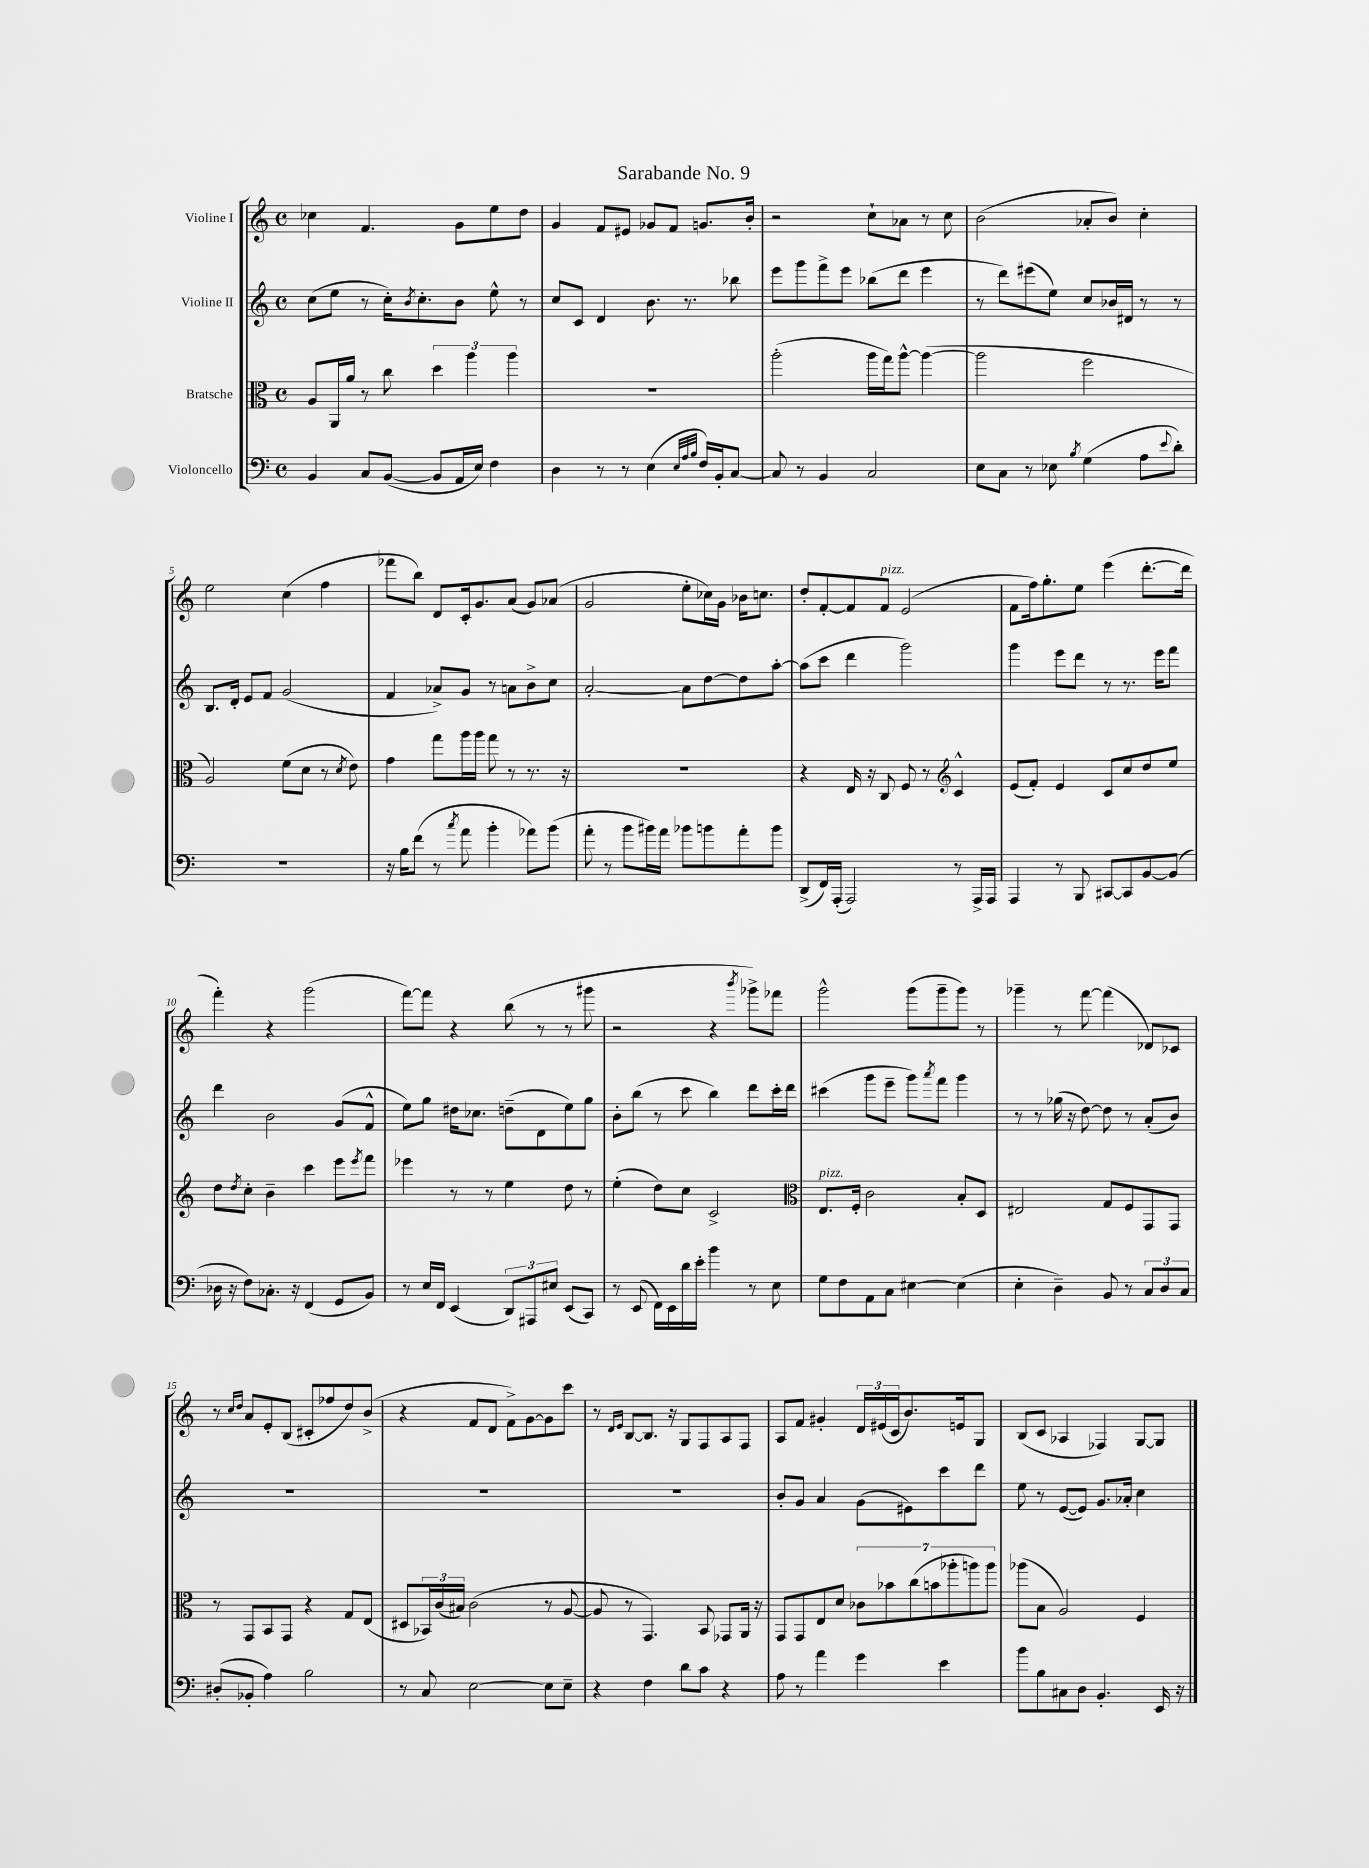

**kern	**kern	**kern	**kern
*staff4	*staff3	*staff2	*staff1
*clefF4	*clefC3	*clefG2	*clefG2
*k[]	*k[]	*k[]	*k[]
*M4/4	*M4/4	*M4/4	*M4/4
*met(c)	*met(c)	*met(c)	*met(c)
4BB/	8A/L	(8cc\L	4cc-\
.	16AA/L	8ee\J	.
.	16a/JJ	.	.
8C/L	8r	8r	4.f/
([8BB/J	8cc\	16cc'\LK)	.
.	.	8qb/	.
.	.	8.cc'\	.
8BB/]L	6dd\	.	.
16AA/L	.	8b\J	8g\L
.	6aa\	.	.
16E/JJ)	.	.	.
4F\	.	8ee^^\	8ee\
.	6aa\	.	.
.	.	8r	8dd\J
=	=	=	=
4D\	1r	8cc/L	4g/
.	.	8c/J	.
8r	.	4d/	8f/L
8r	.	.	8e#/J
(4E\	.	8.b\	8g-/L
.	.	.	8f/J
.	.	8.r	.
32qqE/LLL	.	.	.
32qqA/	.	.	.
32qqB/JJJ	.	.	.
16F/LL)	.	.	8.g/L
16BB'/J	.	.	.
[8C/J	.	8bb-\	.
.	.	.	16b'/Jk
=	=	=	=
8C/]	(2aa'\	8eee\L	2r
8r	.	8ggg\	.
4BB/	.	8fff^\	.
.	.	8eee\J	.
2C/	16aa\LL	(8bb-\L	8cc`\L
.	16gg\J)	.	.
.	[8aa^^\J	8ddd\J	8a-\J
.	(4aa\_	4eee\	8r
.	.	.	8cc\
=	=	=	=
8E\L	2aa\]	8r	(2b\
8C\J	.	8ddd\L)	.
8r	.	(8eee#\	.
8E-\	.	8ee\J)	.
8qB/	.	.	.
(4G\	2ff\	8cc/L	8a-'/L
.	.	16b-/L	8b/J)
.	.	16d#/JJ	.
8A\L	.	8r	4cc'\
8qqe/	.	.	.
8d'\J)	.	8r	.
=	=	=	=
1r	2A/)	8.B/L	2ee\
.	.	16d'/Jk	.
.	.	8e/L	.
.	.	8f/J	.
.	(8f\L	(2g/	(4cc\
.	8d\J	.	.
.	8r	.	4ff\
.	8qd/	.	.
.	8e\)	.	.
=	=	=	=
16r	4g\	4f/	8fff-\L
16B\LK	.	.	.
(8f\J	.	.	8bb\J)
8r	8gg\L	8a-^/L)	8d/L
8qcc/	.	.	.
8a\	16aa\L	8g/J	16c'/k
.	16aa\JJ	.	8.g/
4b'\	8gg\	8r	.
.	8r	8a\L	(8a/J
8a-\L)	8.r	8b^\	8g/L)
(8b\J	.	8cc\J	(8a-/J
.	16r	.	.
=	=	=	=
8a'\	1r	[2a'/	2g/
8r	.	.	.
8b\L	.	.	.
16b#\L)	.	.	.
16a\JJ	.	.	.
8b-\L	.	8a\]L	8ee'\L
8b\	.	[8dd\	16cc-\L)
.	.	.	16g\JJ
8a'\	.	8dd\]	16b-\LK
.	.	.	8.cc\J
8b\J	.	[8aa'\J	.
=	=	=	=
(8DD^/L	4r	(8aa\]L	8dd'/L
16FF/L)	.	8ccc\J	[8f'/
(16AAA'/JJ	.	.	.
2AAA/)	16E/	4ddd\	8f/]
.	16r	.	.
.	8C/	.	8f/J
.	8F/	2ggg\)	(2e/
.	8r	.	.
*	*clefG2	*	*
8r	4c^^/	.	.
16AAA^/LL	.	.	.
16AAA/JJ	.	.	.
=	=	=	=
4AAA/	(8e/L	4ggg\	8f\L
.	8f'/J)	.	16ff\k)
.	.	.	8.gg'\
8r	4e/	8eee\L	.
8BBB/	.	8ddd\J	8ee\J
[8CC#/L	8c/L	8r	(4eee\
8CC#/]	8cc/	8.r	.
[8BB/	8dd/	.	[8.ddd'\L
.	.	16eee\LK	.
(8BB/]J	8ee/J	8fff\J	.
.	.	.	16ddd\]Jk
=	=	=	=
16D-\	8dd\L	4ddd\	4fff'\)
16r	.	.	.
.	8qdd/	.	.
8F\L)	8cc'\J	.	.
8.C-'\J	4b~\	2b\	4r
16r	.	.	.
(4FF/	4ccc\	.	(2ggg\
8GG/L	8eee\L	(8g/L	.
.	8qeee/	.	.
8BB/J)	8fff\J	8f^^/J	.
=	=	=	=
8r	4eee-\	8ee\L)	[8fff\L)
16E/LL	.	8gg\J	8fff\]J
16FF/JJ	.	.	.
(4EE/	8r	16dd#\LK	4r
.	.	8.cc-\J	.
.	8r	.	.
12DD/L)	4ee\	(8dd~\L	(8bb\
12AAA#/	.	.	.
.	.	8d\	8r
12E#/J	.	.	.
(8EE/L	8dd\	8ee\)	8r
8CC/J)	8r	8gg\J	8ggg#\
=	=	=	=
8r	(4ee'\	8b'\L	2r
(8EE/	.	(8bb\J	.
16FF\LL)	8dd\L)	8r	.
16EE\	.	.	.
16d\	8cc\J	8ccc\	.
16e'\JJ	.	.	.
4b\	2c^/	4bb\)	4r
.	.	.	8qbbb/
8r	.	8ddd\L	8ggg-^\L)
8E\	.	16ccc'\L	8fff-\J
.	.	16ddd\JJ	.
=	=	=	=
*	*clefC3	*	*
8G\L	8.E/L	(4ccc#\	2ggg^^\
8F\	.	.	.
.	16F'/Jk	.	.
8AA\	2c\	8ggg\L	.
8C\J	.	8eee~\J	.
[4E#\	.	8ggg\L)	(8ggg\L
.	.	8qaaa/	.
.	.	8fff\J	8ggg~\
(4E#\]	8B'/L	4ggg\	8ggg\J)
.	8D/J	.	8r
=	=	=	=
4E'\	2E#/	8r	4ggg-~\
.	.	8r	.
4D~\)	.	(16gg-\	8r
.	.	16r	.
.	.	[8dd\)	[8fff\
8BB/	8G/L	8dd\]	(4fff\]
8r	8F/	8r	.
12C/L	8GG/	(8a'/L	8d-/L)
12D/	.	.	.
.	8GG/J	8b/J)	8c-/J
12C/J	.	.	.
=	=	=	=
(8D#'/L	8r	1r	8r
.	.	.	16qqcc/LL
.	.	.	16qqdd/JJ
8BB-'/J	8GG/L	.	8a/L
4A\)	8BB/	.	8e'/
.	8GG/J	.	(8B/J
2B\	4r	.	8c#'/L
.	.	.	8ff-/
.	8G/L	.	8dd/)
.	(8E/J	.	(8b^/J
=	=	=	=
8r	8D#/L	1r	4r
8C/	24BB-/L)	.	.
.	(24c/	.	.
.	24B#/JJ)	.	.
[2E\	(2c\	.	8f/L
.	.	.	8d/J
.	.	.	8f^\L)
.	.	.	[8g\
8E\]L	8r	.	8g\]
8E~\J	[8A/	.	8ccc\J
=	=	=	=
4r	8A/]	1r	8r
.	.	.	16qqd/LL
.	.	.	16qqe/JJ
.	8r	.	[8B/L
4F\	4.GG/)	.	8.B/]J
.	.	.	16r
8d\L	.	.	8G/L
8c\J	8BB/	.	8F/
4r	8GG-/L	.	8A/
.	16AA/Jk	.	8F/J
.	16r	.	.
=	=	=	=
8A\	8GG/L	8b'/L	8A/L
8r	8GG/	8g/J	8f/J
4a\	8E/	4a/	4g#'/
.	8d/J	.	.
4g\	14c-\L	(8g\L	24d/LL
.	.	.	(24e#/
.	14b-\	.	.
.	.	.	24c/J
.	.	8e#\)	8.b/)
.	(14cc\	.	.
.	14b\	.	.
4e\	.	8ccc\	.
.	14aa-'\	.	.
.	.	.	16e/k
.	14aa\)	.	.
.	.	8ddd\J	8G/J
.	14aa\J	.	.
=	=	=	=
8b\L	(8aa-\L	8ee\	(8B/L
8B\	8B\J	8r	8c/J
8C#\	2A/)	([8e/L	4A-/
8D\J	.	8e/]J)	.
4.BB'/	.	8.g/L	4F-/)
.	.	16a-'/Jk	.
.	4F/	4cc\	[8G/L
16EE/	.	.	8G/]J
16r	.	.	.
==	==	==	==
*-	*-	*-	*-
